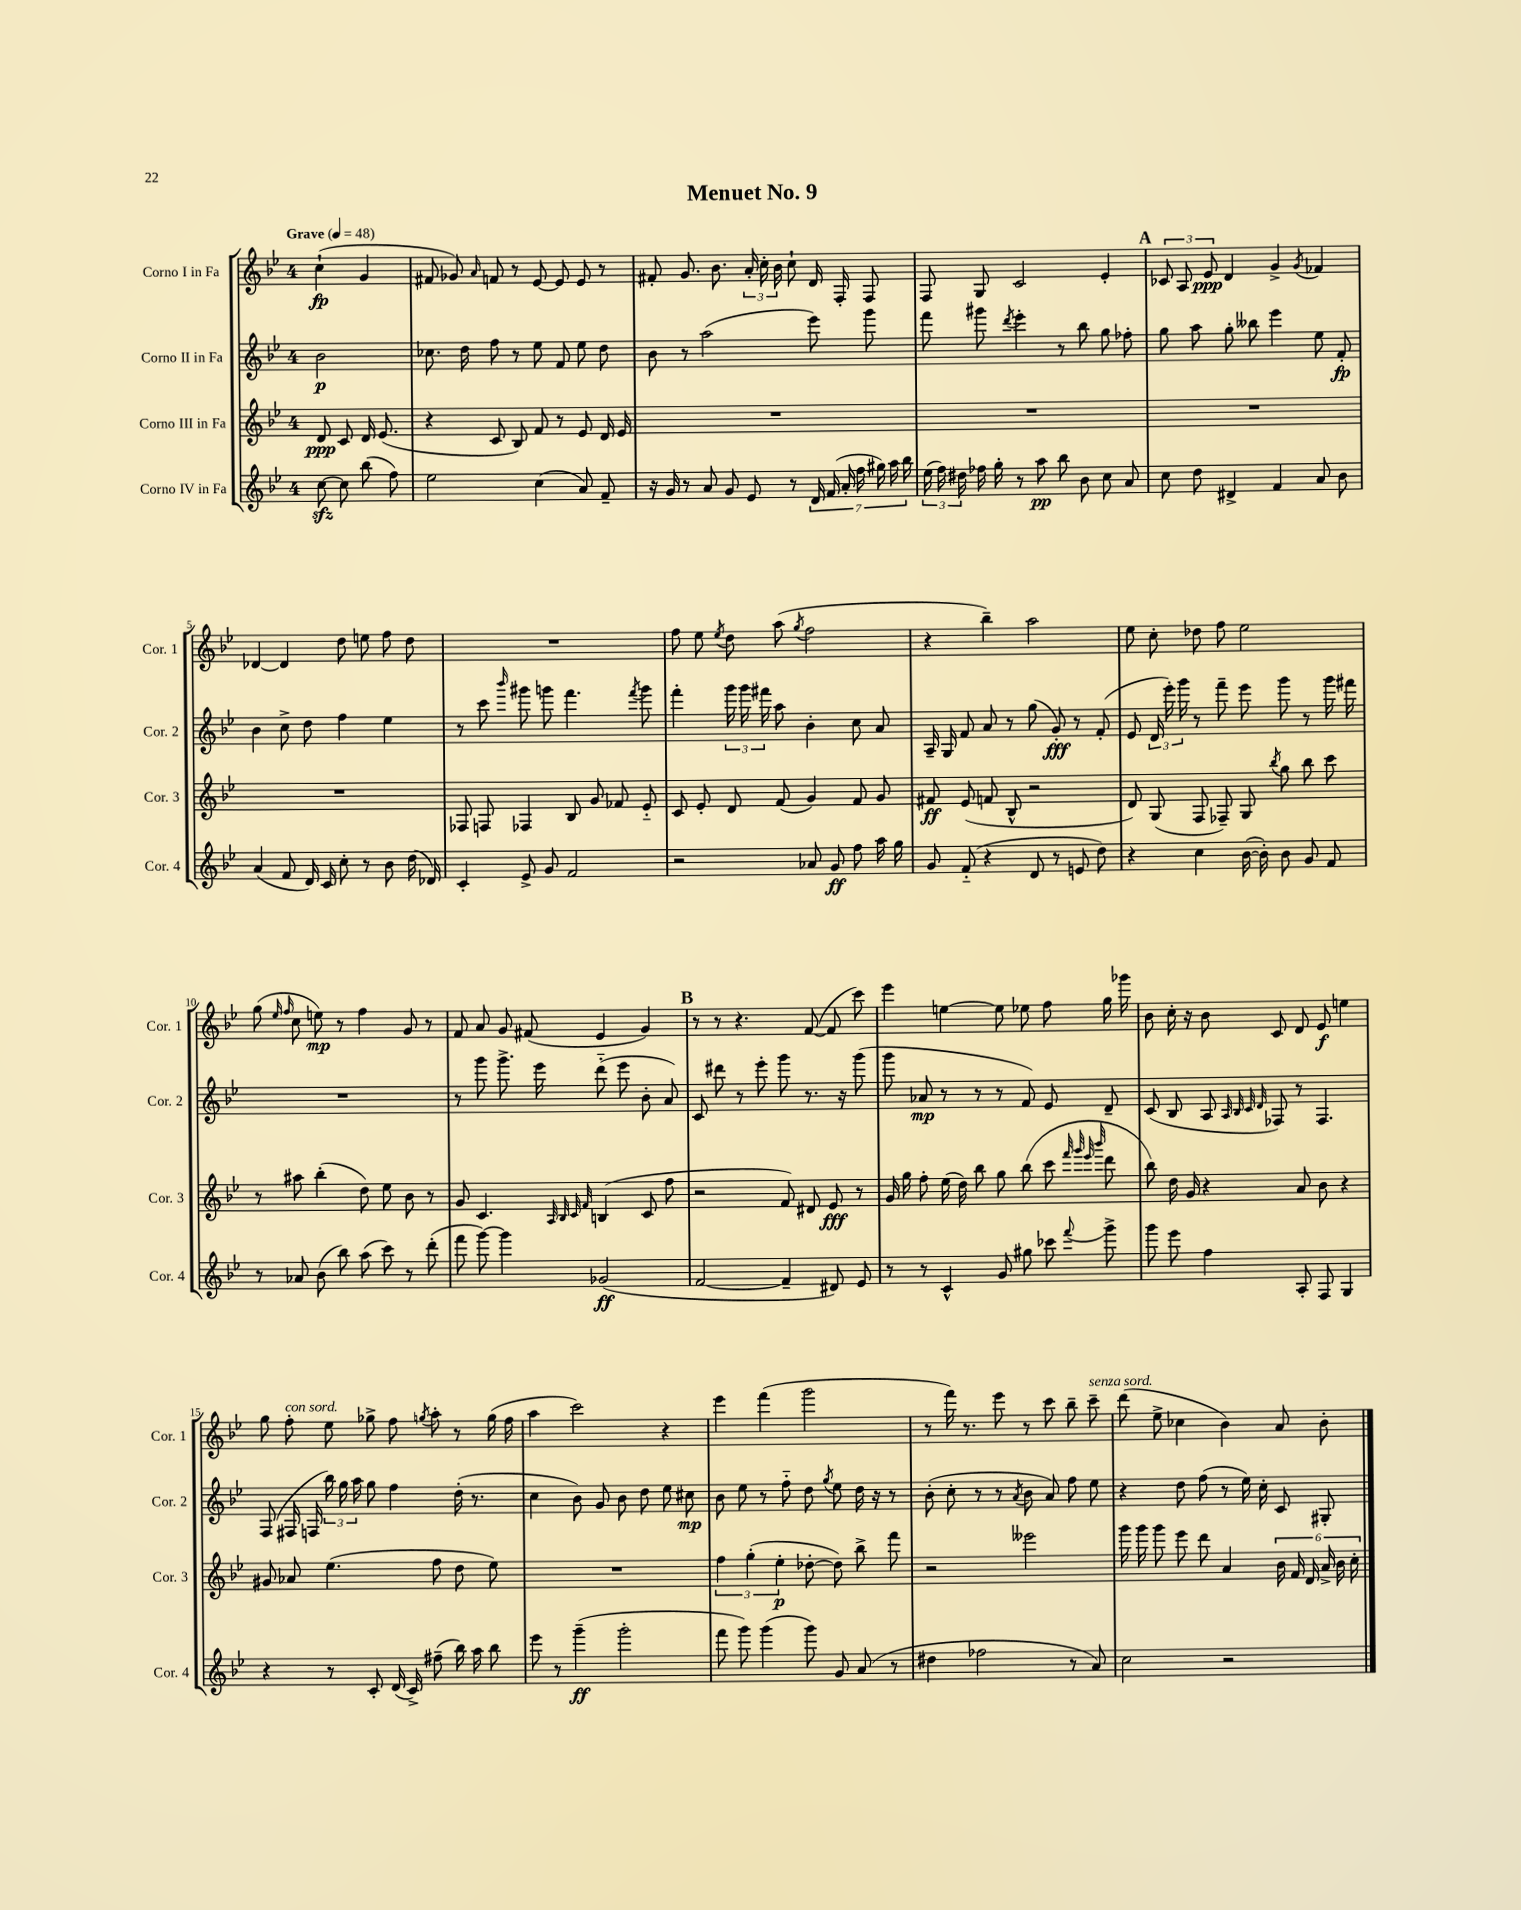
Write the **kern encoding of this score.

**kern	**dynam	**kern	**dynam	**kern	**dynam	**kern	**dynam
*part4	*part4	*part3	*part3	*part2	*part2	*part1	*part1
*staff4	*staff4	*staff3	*staff3	*staff2	*staff2	*staff1	*staff1
*I"Corno IV in Fa	*	*I"Corno III in Fa	*	*I"Corno II in Fa	*	*I"Corno I in Fa	*
*I'Cor. 4	*	*I'Cor. 3	*	*I'Cor. 2	*	*I'Cor. 1	*
*clefG2	*	*clefG2	*	*clefG2	*	*clefG2	*
*k[b-e-]	*	*k[b-e-]	*	*k[b-e-]	*	*k[b-e-]	*
*M4/4	*	*M4/4	*	*M4/4	*	*M4/4	*
*MM48	*	*MM48	*	*MM48	*	*MM48	*
=	=	=	=	=	=	=	=
!	!	!	!	!	!	!LO:TX:a:B:t=Grave	!
[8cczz\	.	8d/	ppp	2b-\	p	(4cc`\	fp
8cc\]	.	8c/	.	.	.	.	.
(8bb-\	.	16d/	.	.	.	4g/	.
.	.	(8.e-/	.	.	.	.	.
8ff\)	.	.	.	.	.	.	.
=1	=1	=1	=1	=1	=1	=1	=1
2ee-\	.	4r	.	8.cc-X\	.	8f#X/	.
.	.	.	.	.	.	8g-X/)	.
.	.	.	.	16dd\	.	.	.
.	.	.	.	.	.	16qqa/	.
.	.	8c/	.	8ff\	.	8fn/	.
.	.	8B-/)	.	8r	.	8r	.
(4cc\	.	8f/	.	8ee-\	.	[8e-/	.
.	.	8r	.	8f/	.	8e-/]	.
8a/)	.	8e-/	.	8ee-\	.	8e-/	.
8f~/	.	16d/	.	8dd\	.	8r	.
.	.	16e-/	.	.	.	.	.
=2	=2	=2	=2	=2	=2	=2	=2
16r	.	1r	.	8b-\	.	8f#X'/	.
16g/	.	.	.	.	.	.	.
8r	.	.	.	8r	.	8.g/	.
8a/	.	.	.	(2aa\	.	.	.
.	.	.	.	.	.	8.b-\	.
8g/	.	.	.	.	.	.	.
8e-/	.	.	.	.	.	24a'/	.
.	.	.	.	.	.	24cc'\	.
.	.	.	.	.	.	24b-\	.
8r	.	.	.	.	.	8cc`\	.
28d/	.	.	.	8eee-\)	.	16d/	.
(28f/	.	.	.	.	.	.	.
.	.	.	.	.	.	16F'/	.
28a'/	.	.	.	.	.	.	.
28ff\	.	.	.	.	.	.	.
.	.	.	.	8ggg\	.	8F/	.
28gg#X\)	.	.	.	.	.	.	.
28aa\	.	.	.	.	.	.	.
28bb-\	.	.	.	.	.	.	.
=3	=3	=3	=3	=3	=3	=3	=3
(24ee-\	.	1r	.	8fff\	.	8F/	.
24ff\)	.	.	.	.	.	.	.
24dd#X\	.	.	.	.	.	.	.
16ff-X\	.	.	.	8ggg#X\	.	8G/	.
16gg'\	.	.	.	.	.	.	.
.	.	.	.	8qddd/	.	.	.
8r	.	.	.	4eee-'\	.	2c/	.
8aa\	pp	.	.	.	.	.	.
8bb-\	.	.	.	8r	.	.	.
8b-\	.	.	.	8bb-\	.	.	.
8cc\	.	.	.	8gg\	.	4e-'/	.
8a/	.	.	.	8ff-X'\	.	.	.
!!LO:REH:place=s1:t=A
=4	=4	=4	=4	=4	=4	=4	=4
8cc\	.	1r	.	8gg\	.	12c-X/	.
.	.	.	.	.	.	12A/	.
8dd\	.	.	.	8aa\	.	.	.
.	.	.	.	.	.	12e-/	ppp
4d#X^/	.	.	.	8gg'\	.	4d/	.
.	.	.	.	8bb--X\	.	.	.
4f/	.	.	.	4eee-\	.	4g^/	.
.	.	.	.	.	.	8qg/	.
8a/	.	.	.	8ee-\	.	4f-X/	.
8b-\	.	.	.	8f'/	fp	.	.
!!LO:LB:g=z
=5	=5	=5	=5	=5	=5	=5	=5
(4a/	.	1r	.	4b-\	.	[4d-X/	.
8f/	.	.	.	8cc^\	.	4d-/]	.
16d/)	.	.	.	8dd\	.	.	.
16c/	.	.	.	.	.	.	.
8cc'\	.	.	.	4ff\	.	8dd\	.
8r	.	.	.	.	.	8een\	.
8b-\	.	.	.	4ee-\	.	8ff\	.
(16dd\	.	.	.	.	.	8dd\	.
16d-X/)	.	.	.	.	.	.	.
=6	=6	=6	=6	=6	=6	=6	=6
4c'/	.	8F-X/	.	8r	.	1r	.
.	.	8Fn/	.	8ccc\	.	.	.
.	.	.	.	16qqbbb-/	.	.	.
8e-^/	.	4F-X/	.	8ggg#X\	.	.	.
8g/	.	.	.	8gggn\	.	.	.
2f/	.	8B-/	.	4.fff\	.	.	.
.	.	8g/	.	.	.	.	.
.	.	8f-X/	.	.	.	.	.
.	.	.	.	8qfff/	.	.	.
.	.	8e-/	.	8ggg\	.	.	.
=7	=7	=7	=7	=7	=7	=7	=7
2r	.	8c/	.	4fff'\	.	8ff\	.
.	.	8e-'/	.	.	.	8ee-\	.
.	.	.	.	.	.	8qee-/	.
.	.	8d/	.	24ggg\	.	8dd\	.
.	.	.	.	24ggg\	.	.	.
.	.	.	.	24fff#X\	.	.	.
.	.	(8f/	.	8aa\	.	(8aa\	.
.	.	.	.	.	.	8qgg/	.
8a-X/	.	4g/)	.	4b-'\	.	2ff\	.
8g/	ff	.	.	.	.	.	.
8ff\	.	8f/	.	8cc\	.	.	.
16aa\	.	8g/	.	8a/	.	.	.
16gg\	.	.	.	.	.	.	.
=8	=8	=8	=8	=8	=8	=8	=8
8g/	.	8f#X/	ff	16A~/	.	4r	.
.	.	.	.	16G/	.	.	.
(8f/	.	(8e-/	.	8f/	.	.	.
4r	.	8fn/	.	8a/	.	4bb-~\)	.
.	.	8B-^^/	.	8r	.	.	.
8d/	.	2r	.	(8gg\	.	2aa\	.
8r	.	.	.	8g'/)	fff	.	.
8en/	.	.	.	8r	.	.	.
8dd\)	.	.	.	(8f'/	.	.	.
=9	=9	=9	=9	=9	=9	=9	=9
4r	.	8d/)	.	8e-/	.	8ee-\	.
.	.	(8G/	.	24d/	.	8cc'\	.
.	.	.	.	24eee-'\)	.	.	.
.	.	.	.	24ggg\	.	.	.
4cc\	.	8F/	.	8r	.	8dd-X\	.
.	.	8F-X~/)	.	8fff~\	.	8ff\	.
([16b-\	.	8G/	.	8eee-\	.	2ee-\	.
16b-'\])	.	.	.	.	.	.	.
.	.	8qbb-/	.	.	.	.	.
8b-\	.	8gg\	.	8ggg\	.	.	.
8g/	.	8bb-\	.	8r	.	.	.
8f/	.	8ccc\	.	16ggg\	.	.	.
.	.	.	.	16fff#X\	.	.	.
!!LO:LB:g=z
=10	=10	=10	=10	=10	=10	=10	=10
8r	.	8r	.	1r	.	(8gg\	.
.	.	.	.	.	.	16qqee-/	.
.	.	.	.	.	.	16qqff/	.
8a-X/	.	8aa#X\	.	.	.	8cc\	.
(8b-\	.	(4bb-'\	.	.	.	8een\)	mp
8bb-\)	.	.	.	.	.	8r	.
(8aa\	.	8dd\)	.	.	.	4ff\	.
8ccc\)	.	8ee-\	.	.	.	.	.
8r	.	8b-\	.	.	.	8g/	.
(8ddd'\	.	8r	.	.	.	8r	.
=11	=11	=11	=11	=11	=11	=11	=11
8fff\	.	8g/	.	8r	.	8f/	.
[8ggg\)	.	4.c/	.	8ggg\	.	8a/	.
4ggg\]	.	.	.	8.ggg^\	.	8g/	.
.	.	.	.	.	.	(8f#X/	.
.	.	.	.	16eee-\	.	.	.
.	.	32qqA/	.	.	.	.	.
.	.	32qqB-/	.	.	.	.	.
.	.	32qqc/	.	.	.	.	.
.	.	32qqf/	.	.	.	.	.
(2g-X/	ff	(4Bn/	.	(8ddd\	.	4e-/	.
.	.	.	.	8eee-\	.	.	.
.	.	8c/	.	8b-'\	.	4g/)	.
.	.	8ff\	.	8a/)	.	.	.
!!LO:REH:place=s1:t=B
=12	=12	=12	=12	=12	=12	=12	=12
[2f/	.	2r	.	8c/	.	8r	.
.	.	.	.	8ddd#X\	.	8r	.
.	.	.	.	8r	.	4.r	.
.	.	.	.	8eee-'\	.	.	.
4f~/]	.	8f/)	.	8ggg\	.	.	.
.	.	8d#X/	.	8.r	.	([8f/	.
8d#X/)	.	8e-/	fff	.	.	8f/]	.
.	.	.	.	16r	.	.	.
8e-/	.	8r	.	(8ggg\	.	8ccc\)	.
=13	=13	=13	=13	=13	=13	=13	=13
8r	.	16g/	.	8ggg\	.	4eee-\	.
.	.	16gg\	.	.	.	.	.
8r	.	8ff'\	.	8a-X/	mp	.	.
4c^^/	.	(16ee-\	.	8r	.	[4een\	.
.	.	16dd\)	.	.	.	.	.
.	.	8bb-\	.	8r	.	.	.
8g/	.	8gg\	.	8r	.	8ee\]	.
8gg#X\	.	(8bb-\	.	8f/)	.	8ee-X\	.
8ccc-X\	.	8ccc\	.	8e-/	.	8ff\	.
.	.	32qqfff/	.	.	.	.	.
.	.	32qqggg/	.	.	.	.	.
.	.	32qqeee-/	.	.	.	.	.
8qqfff/	.	32qqbbb-/	.	.	.	.	.
8ggg^\	.	8ddd\	.	8d~/	.	16gg\	.
.	.	.	.	.	.	16ggg-X\	.
=14	=14	=14	=14	=14	=14	=14	=14
8ggg\	.	8bb-\)	.	(8c/	.	8b-\	.
8eee-\	.	16dd\	.	8B-/	.	16cc'\	.
.	.	16g/	.	.	.	16r	.
4ff\	.	4r	.	8A/	.	8b-\	.
.	.	.	.	32qqA/	.	.	.
.	.	.	.	32qqB-/	.	.	.
.	.	.	.	32qqc/	.	.	.
.	.	.	.	32qqd/	.	.	.
.	.	.	.	8F-X/)	.	8c/	.
8A'/	.	8a/	.	8r	.	8d/	.
8F/	.	8b-\	.	4.F-/	.	8e-/	f
4G/	.	4r	.	.	.	4een\	.
!!LO:LB:g=z
=15	=15	=15	=15	=15	=15	=15	=15
4r	.	8g#X/	.	(8F/	.	8gg\	.
!	!	!	!	!	!	!LO:TX:a:i:t=con sord.	!
.	.	8a-X/	.	16F#X/	.	8ff'\	.
.	.	.	.	16Fn/	.	.	.
8r	.	(4.ee-\	.	24bb-\)	.	8ee-\	.
.	.	.	.	24gg\	.	.	.
.	.	.	.	24aa\	.	.	.
8c'/	.	.	.	8gg\	.	8gg-X^\	.
(16d/	.	.	.	4ff\	.	8ff\	.
16c^/)	.	.	.	.	.	.	.
.	.	.	.	.	.	8qggn/	.
(8ff#X~\	.	8ff\	.	.	.	8aa'\	.
16bb-\)	.	8dd\	.	(16dd'\	.	8r	.
16aa\	.	.	.	8.r	.	.	.
8bb-\	.	8ee-\)	.	.	.	(16gg\	.
.	.	.	.	.	.	16ff\	.
=16	=16	=16	=16	=16	=16	=16	=16
8eee-\	.	1r	.	4cc\	.	4aa\	.
8r	.	.	.	.	.	.	.
(4ggg~\	ff	.	.	8b-\)	.	2ccc\)	.
.	.	.	.	8g/	.	.	.
2ggg'\	.	.	.	8b-\	.	.	.
.	.	.	.	8dd\	.	.	.
.	.	.	.	8ee-\	.	4r	.
.	.	.	.	8cc#X\	mp	.	.
=17	=17	=17	=17	=17	=17	=17	=17
8fff\	.	6ff\	.	8b-\	.	4eee-\	.
8ggg\)	.	.	.	8ee-\	.	.	.
.	.	(6gg'\	.	.	.	.	.
(4ggg\	.	.	.	8r	.	(4fff\	.
.	.	6ee-'\	p	.	.	.	.
.	.	.	.	8ff\	.	.	.
8ggg\)	.	[8dd-X'\	.	8dd\	.	2ggg\	.
.	.	.	.	8qgg/	.	.	.
8g/	.	8dd-\])	.	8ee-\	.	.	.
(8a/	.	8bb-^\	.	16dd\	.	.	.
.	.	.	.	16r	.	.	.
8r	.	8fff\	.	8r	.	.	.
=18	=18	=18	=18	=18	=18	=18	=18
4dd#X\	.	2r	.	(8b-'\	.	8r	.
.	.	.	.	8cc'\	.	16fff\)	.
.	.	.	.	.	.	8.r	.
2ff-X\	.	.	.	8r	.	.	.
.	.	.	.	8r	.	8eee-\	.
.	.	.	.	8qa/	.	.	.
.	.	2eee--X\	.	8b-\	.	8r	.
.	.	.	.	8a/)	.	8ccc\	.
8r	.	.	.	8ff\	.	8bb-~\	.
!	!	!	!	!	!	!LO:TX:a:i:t=senza sord.	!
8a/)	.	.	.	8ee-\	.	8ccc~\	.
=19	=19	=19	=19	=19	=19	=19	=19
2cc\	.	16ggg\	.	4r	.	(8ddd\	.
.	.	16ggg\	.	.	.	.	.
.	.	8ggg\	.	.	.	8ee-^\	.
.	.	8eee-\	.	8dd\	.	4cc-X\	.
.	.	8ddd\	.	(8ff\	.	.	.
2r	.	4a/	.	8r	.	4b-\)	.
.	.	.	.	16ee-\)	.	.	.
.	.	.	.	16cc'\	.	.	.
.	.	24b-\	.	8c/	.	8a/	.
.	.	24f/	.	.	.	.	.
.	.	24d/	.	.	.	.	.
.	.	24a^/	.	8G#X'/	.	8b-'\	.
.	.	24b-\	.	.	.	.	.
.	.	24cc'\	.	.	.	.	.
==	==	==	==	==	==	==	==
*-	*-	*-	*-	*-	*-	*-	*-
